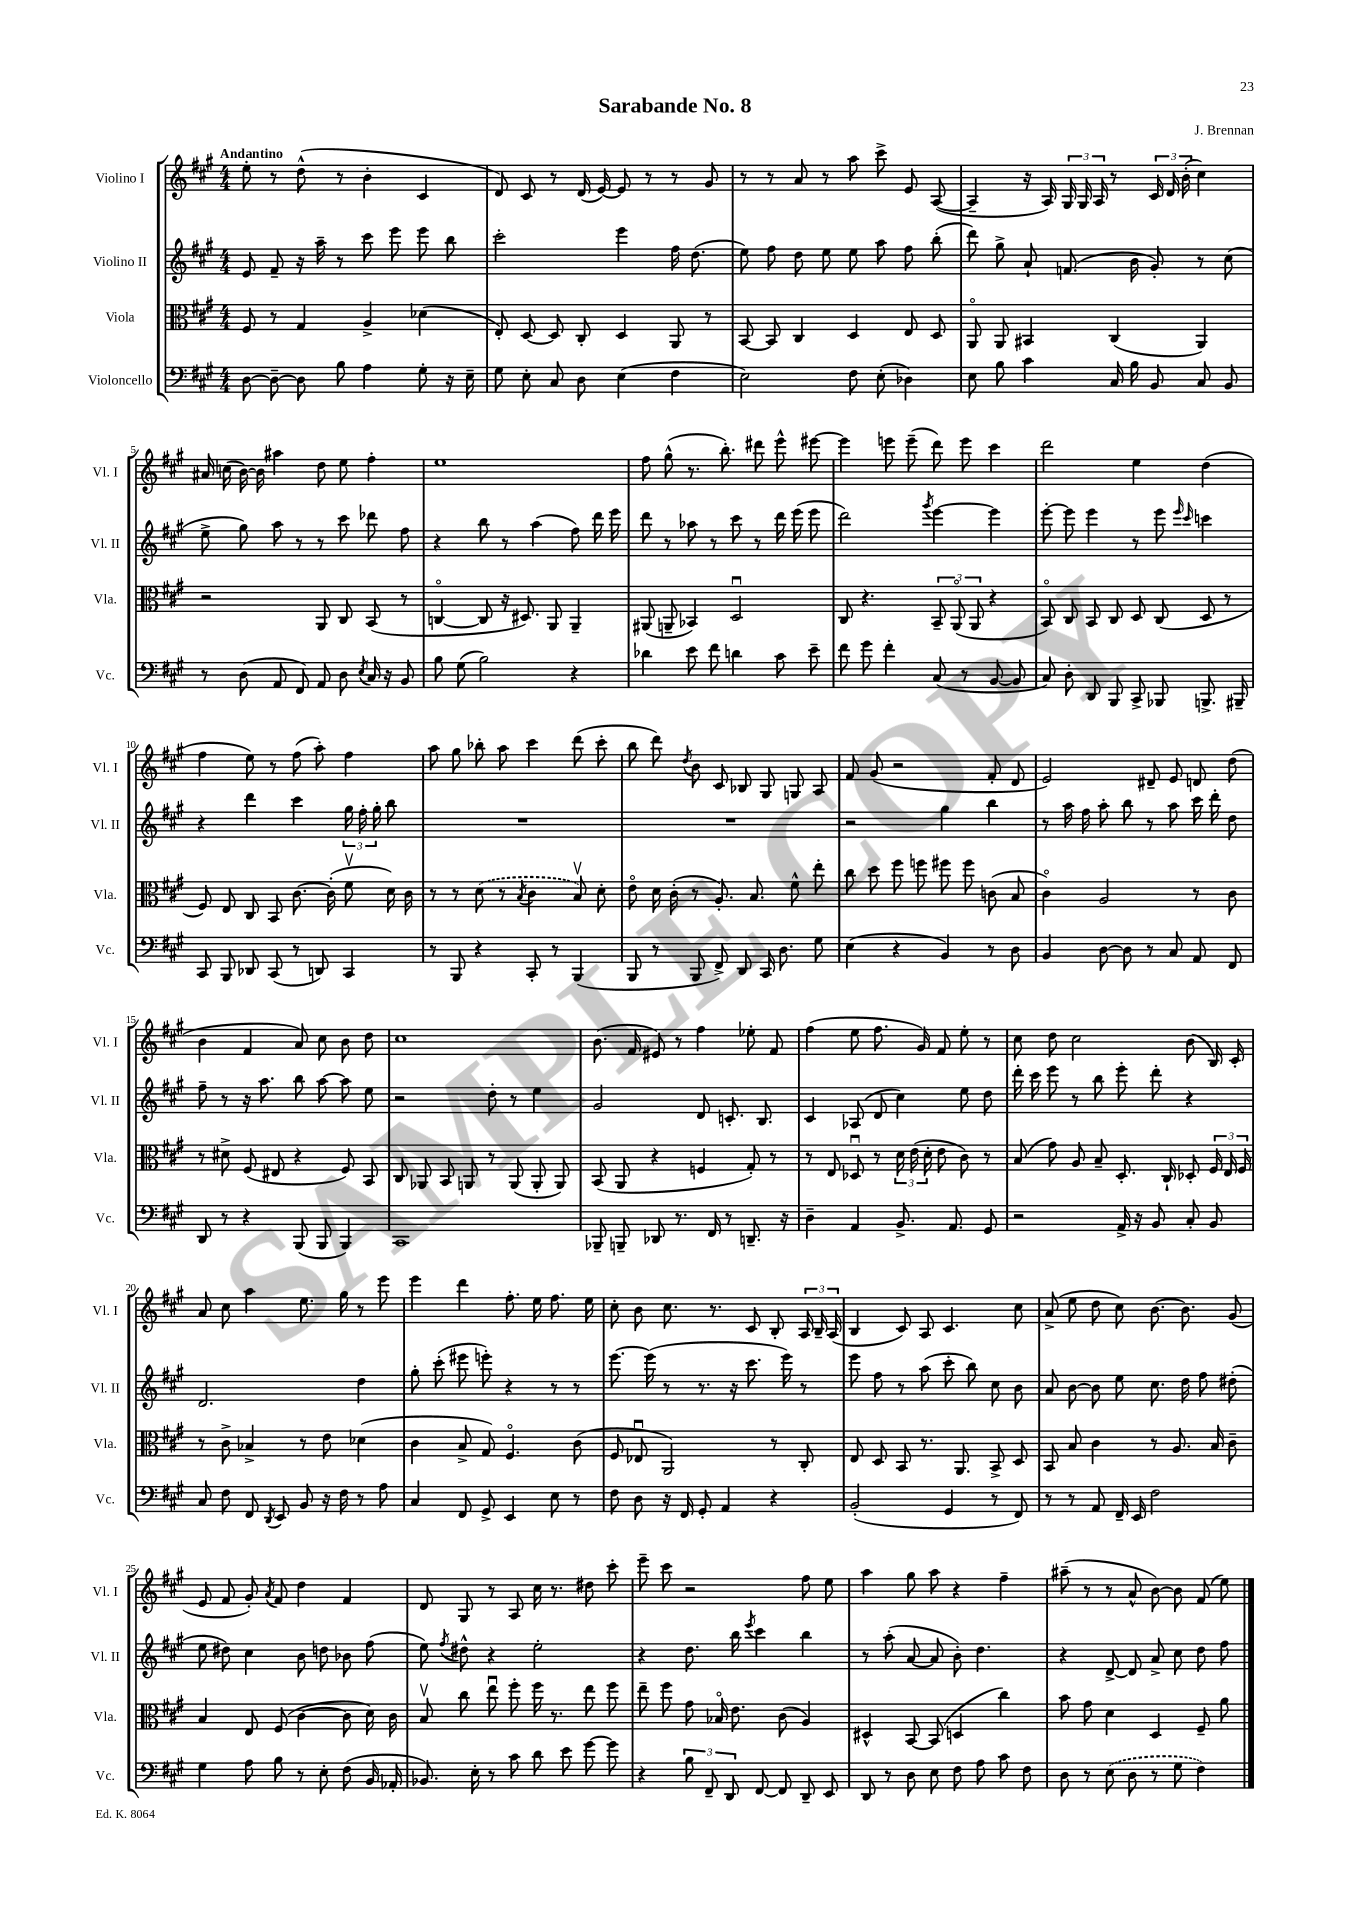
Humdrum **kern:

**kern	**kern	**kern	**kern
*staff4	*staff3	*staff2	*staff1
*clefF4	*clefC3	*clefG2	*clefG2
*k[f#c#g#]	*k[f#c#g#]	*k[f#c#g#]	*k[f#c#g#]
*M4/4	*M4/4	*M4/4	*M4/4
[8D	8F#	8e	8ee'
8D~_	8r	8f#~	8r
8D]	4G#	16r	(8dd^^
.	.	16aa~	.
8B	.	8r	8r
4A	4A^	8ccc#	4b'
.	.	8eee	.
8G#'	(4d-	8eee	4c#
16r	.	8bb	.
16E~	.	.	.
=	=	=	=
8G#	8E')	2ccc#'	8d)
8E'	[8D	.	8c#
8C#	8D]	.	8r
8D	8C#'	.	(16d
.	.	.	[16e)
(4E	4D	4eee	8e]
.	.	.	8r
4F#	8AA	16ff#	8r
.	.	(8.dd	.
.	8r	.	8g#
=	=	=	=
2E)	[8BB	8ee)	8r
.	8BB]	8ff#	8r
.	4C#	8dd	8a
.	.	8ee	8r
8F#	4D	8ee	8aa
(8E'	.	8aa	8ccc#^
4D-)	8E	8ff#	8e
.	8D	(8bb'	([8A
=	=	=	=
8E	8AAo	8ddd)	4A~]
8B	8AA	8gg#^	.
4c#	4BB#	8a`	16r
.	.	.	16A)
.	.	(8.f	24G#
.	.	.	24G#
.	.	.	24A
16C#	(4C#	.	8r
16B	.	16b	.
8BB	.	8g#')	24c#
.	.	.	24d
.	.	.	(24b'
8C#	4AA)	8r	4cc#)
8BB	.	(8cc#	.
=	=	=	=
8r	2r	8ee^	16a#
.	.	.	(16cc
(8D	.	8gg#)	[16b)
.	.	.	16b]
8AA	.	8aa	4aa#
8FF#)	.	8r	.
8AA	8AA	8r	8dd
8D	8C#	8ccc#	8ee
8qE	.	.	.
16C#	(8BB	8ddd-	4ff#'
16r	.	.	.
8BB	8r	8ff#	.
=	=	=	=
8B	[4Co	4r	1ee
(8G#	.	.	.
2B)	8C]	8bb	.
.	16r	8r	.
.	8.D#)	.	.
.	.	(4aa	.
.	8AA	.	.
4r	4AA~	8ff#)	.
.	.	16ddd	.
.	.	16eee	.
=	=	=	=
4d-	(8AA#	8ddd	8ff#
.	8AA~	8r	(8gg#^^
8e	4BB-)	8aa-	8.r
8f#	.	8r	.
.	.	.	8.bb')
4d	2Du	8ccc#	.
.	.	8r	8ddd#
8c#	.	16ddd	8eee^^
.	.	(16eee	.
8e~	.	8eee	[8eee#
=	=	=	=
8f#	8C#	2ddd)	4eee#]
8g#	4.r	.	.
4f#'	.	.	8eee
.	.	.	(8eee~
.	.	8qggg#	.
(8C#	12BB~	[4eee	8ddd)
.	(12AAo	.	.
8r	.	.	8eee
.	12AA	.	.
[8BB	4r	4eee]	4ccc#
8BB]	.	.	.
=	=	=	=
8C#)	8BBo)	[8eee'	2ddd
8D'	8C#	8eee]	.
8DD	8BB	4eee	.
8BBB	8C#	.	.
8CC#^	8D	8r	4ee
8BBB-	(8C#	8eee	.
.	.	16qqeee	.
.	.	16qqccc#	.
8.BBB^	8D	4ccc	(4dd
.	8r	.	.
16BBB#~	.	.	.
=	=	=	=
8CC#	8F#)	4r	4ff#
8BBB	8E	.	.
8DD-	8C#	4ddd	8ee)
(8CC#	8BB	.	8r
8r	[8.c#	4ccc#	(8ff#
8DD)	.	.	8aa')
.	(16c#']	.	.
4CC#	8f#v	24gg#	4ff#
.	.	24ff#'	.
.	.	24gg#'	.
.	16d)	8bb	.
.	16c#	.	.
=	=	=	=
8r	8r	1r	8aa
8BBB	8r	.	8gg#
4r	(8d	.	8bb-'
.	8r	.	8aa
.	8qB	.	.
8CC#'	4c#	.	4ccc#
8r	.	.	.
(4BBB	8Bv)	.	(8ddd
.	8d'	.	8ccc#'
=	=	=	=
8BBB	8eo	1r	8bb
8r	16d	.	8ddd)
.	(16c#'	.	.
.	.	.	8qdd
8BBB	8r	.	8b
8FF#^)	8.A')	.	8c#
8DD	.	.	8B-
.	8.B	.	.
16CC#	.	.	8G#
8.D	.	.	.
.	8f#^^	.	8G
8G#	8ee'	.	8A
=	=	=	=
(4E	8cc#	2r	8f#
.	8dd	.	(8g#
4r	8ff#	.	2r
.	8ff	.	.
4BB)	8ff#	4gg#	.
.	8ff#	.	.
8r	(8c	4bb	8f#'
8D	8B	.	8d
=	=	=	=
4BB	4c#o)	8r	2e)
.	.	16aa	.
.	.	16ff#	.
[8D	2A	8aa'	.
8D]	.	8bb	.
8r	.	8r	8d#~
8C#	.	8aa	8e
8AA	8r	16ccc#	8d
.	.	16ddd'	.
8FF#	8c#	8dd	(8dd
=	=	=	=
8DD	8r	8ff#~	4b
8r	8d#^	8r	.
4r	(8F#	16r	4f#
.	.	8.aa	.
.	8E#	.	.
(8BBB	4r	8bb	8a)
8BBB	.	[8aa	8cc#
4BBB)	8F#)	8aa]	8b
.	8BB	8ee	8dd
=	=	=	=
1CC#	8C#	2r	1cc#
.	8AA-	.	.
.	8BB	.	.
.	8AA	.	.
.	8r	8dd'	.
.	(8AA	8r	.
.	8AA'	4ee	.
.	8AA)	.	.
=	=	=	=
8BBB-~	(8BB	2g#	(8.b
8BBB~	8AA	.	.
.	.	.	16f#
8DD-	4r	.	8e#)
8.r	.	.	8r
.	4F	8d	4ff#
16FF#	.	.	.
8r	.	8.c'	.
8.DD~	8G#')	.	8ee-'
.	.	8.B	.
.	8r	.	8f#
16r	.	.	.
=	=	=	=
4D~	8r	4c#	(4ff#
.	8E	.	.
4AA	8D-u	(8A-	8ee
.	8r	8d	8.ff#
8.BB^	24d	4cc#)	.
.	(24e	.	.
.	.	.	16g#)
.	24d'	.	.
.	8e	.	8f#
8.AA	.	.	.
.	8c#)	8ee	8ee'
8GG#	8r	8dd	8r
=	=	=	=
2r	(8B	16ddd'	8cc#
.	.	16ccc#	.
.	8g#)	8eee	8dd
.	8A	8r	2cc#
.	8B~	8bb	.
16AA^	8.D'	8eee'	.
16r	.	.	.
8BB	.	8ddd'	.
.	16C#`	.	.
8C#'	8D-'	4r	(8b
8BB	24F#	.	16B)
.	24E	.	.
.	.	.	16c#'
.	24F#	.	.
=	=	=	=
8C#	8r	2.d	8a
8F#	8c#^	.	8cc#
8FF#	4B-^	.	4aa
8qDD	.	.	.
8EE	.	.	.
8BB	8r	.	8.ee
16r	8e	.	.
16F#	.	.	16gg#
8r	(4d-	4dd	8r
8A	.	.	8eee
=	=	=	=
4C#	4c#	8gg#'	4eee
.	.	(8ccc#'	.
8FF#	8B^	8eee#	4ddd
8GG#^	8G#)	8eee')	.
4EE	4.F#o	4r	8.ff#'
.	.	.	16ee
8E	.	8r	8.ff#
8r	(8c#	8r	.
.	.	.	16ee
=	=	=	=
8F#	8F#	[8.eee	8cc#'
8D	8E-u	.	8b
.	.	(16eee]	.
16r	2AA)	8r	8.cc#
16FF#	.	.	.
8GG#'	.	8.r	.
.	.	.	8.r
4AA	.	.	.
.	.	16r	.
.	.	8.ccc#	8c#
4r	8r	.	8B'
.	.	16eee)	.
.	8C#'	8r	24A
.	.	.	24B~
.	.	.	(24A
=	=	=	=
(2BB'	8E	8eee	4B
.	8D	8ff#	.
.	8BB	8r	8c#)
.	8.r	(8aa	8A
4GG#	.	8ccc#'	4.c#
.	8.AA	.	.
.	.	8bb)	.
8r	8BB^	8cc#	.
8FF#)	8D	8b	8cc#
=	=	=	=
8r	8BB	8a	(8a^
8r	8B	[8b	8ee
8AA	4c#	8b]	8dd
16FF#~	.	8ee	8cc#)
16EE	.	.	.
2F#	8r	8.cc#	[8.b
.	8.A	.	.
.	.	16dd	8.b]
.	.	8ff#	.
.	16B	.	.
.	8c#~	(8dd#'	(8g#
=	=	=	=
4G#	4B	8ee	8e
.	.	8dd#)	8f#
8A	8E	4cc#	8g#')
.	.	.	8qa
8B	(8F#	.	8f#
8r	[4c#	8b	4dd
8E'	.	8dd	.
(8F#	8c#]	8b-	4f#
16BB	16d)	(8ff#	.
16AA-'	16c#	.	.
=	=	=	=
8.BB-)	8Bv	8ee)	8d
.	.	8qff#	.
.	8cc#	8dd#^^	8G#
16E'	.	.	.
8r	8eeu	4r	8r
8c#	8ff#'	.	8A
8d	16ff#	2ee'	16cc#
.	8.r	.	8.r
8e	.	.	.
[8g#	8ee	.	8dd#
8g#]	8ff#	.	8ccc#'
=	=	=	=
4r	8ee~	4r	8eee~
.	8ff#	.	8ccc#
12B	8g#	8.dd	2r
12FF#~	.	.	.
.	16B-o	.	.
12DD	.	.	.
.	8.e	16bb	.
.	.	8qeee	.
[8FF#	.	4ccc#	.
8FF#]	(8c#	.	.
8DD~	4A)	4bb	8ff#
8EE	.	.	8ee
=	=	=	=
8DD	4D#^^	8r	4aa
8r	.	(8aa'	.
8D	[8BB	[8a	8gg#
8E	(8BB]	8a]	8aa
8F#	4D	8b')	4r
8A	.	4.dd	.
8c#	4cc#)	.	4ff#~
8F#	.	.	.
=	=	=	=
8D	8b	4r	(8aa#~
8r	8g#	.	8r
(8E	4d	[8d^	8r
8D	.	8d]	8a^^
8r	4D	8a^	[8b)
8G#	.	8cc#	8b]
4F#)	8F#~	8dd	(8f#
.	8a	8ff#	8ee)
==	==	==	==
*-	*-	*-	*-
